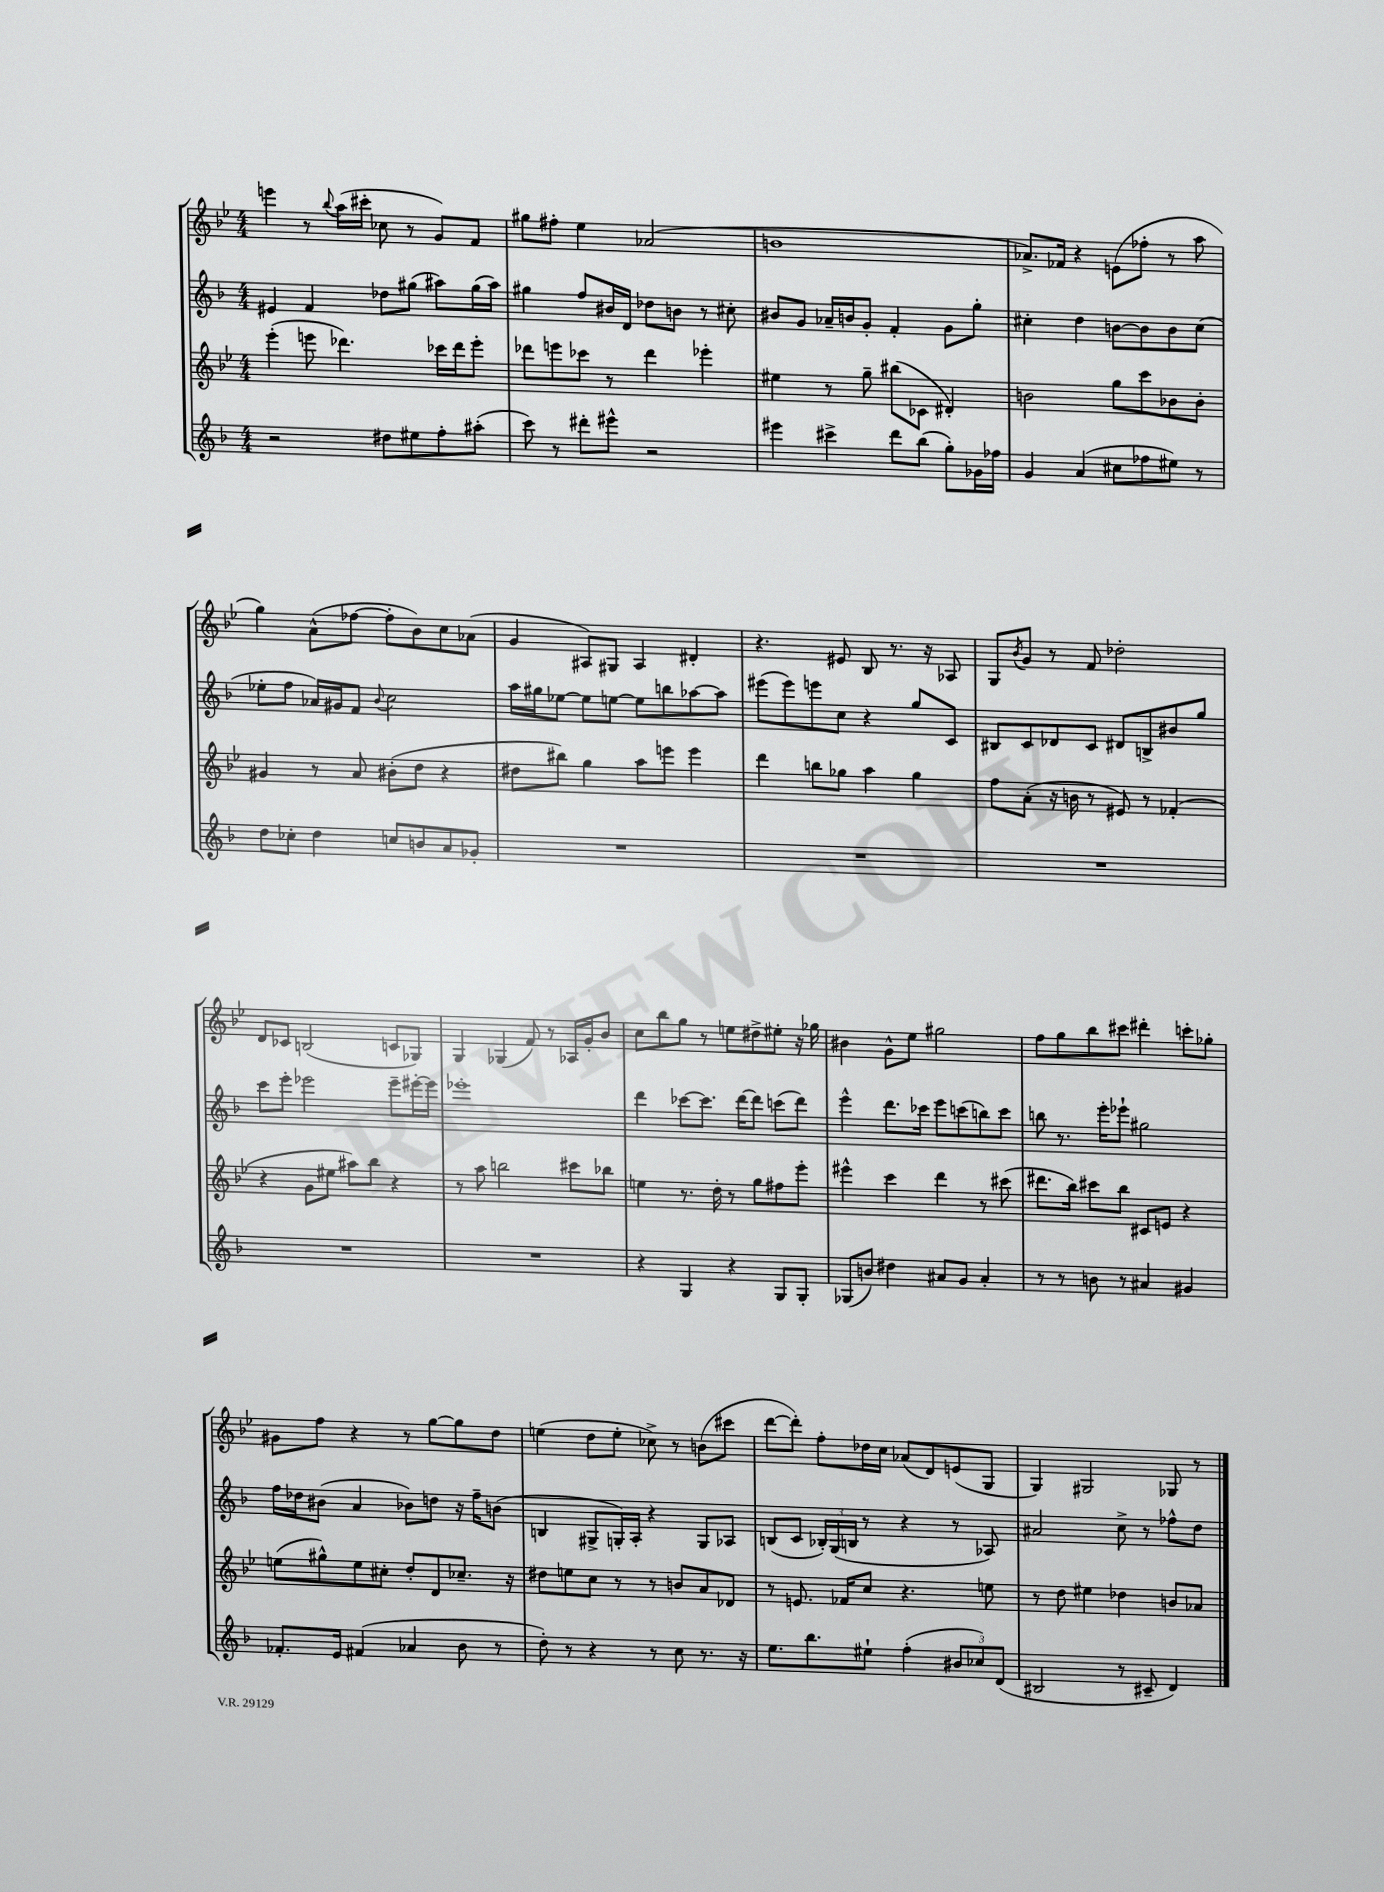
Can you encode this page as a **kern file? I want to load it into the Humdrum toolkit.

**kern	**kern	**kern	**kern
*part4	*part3	*part2	*part1
*staff4	*staff3	*staff2	*staff1
*clefG2	*clefG2	*clefG2	*clefG2
*k[b-]	*k[b-e-]	*k[b-]	*k[b-e-]
*M4/4	*M4/4	*M4/4	*M4/4
=109	=109	=109	=109
2r	(4eee-'\	4e#X/	4eeen\
.	8eeen\	4f/	8r
.	.	.	8qqbb-/
.	4.ddd-X\)	.	(16aa\LL
.	.	.	16ccc#X'\JJ
8dd#X\L	.	8dd-X\L	8cc-X\
8ee#X\	.	(8gg#X\J	8r
8ff'\	16ccc-X\LL	8aa#X\L)	8g/L)
.	16ddd-\J	.	.
(8aa#X'\J	8eee'\J	(16gg#\L	8f/J
.	.	16aa#\JJ)	.
=110	=110	=110	=110
8ccc\)	8ddd-X\L	4gg#X\	8gg#X\L
8r	8eeen\	.	8ff#X'\J
8ddd#X'\L	8ccc-X\J	8ff/L	4ee-\
8eee#X^^\J	8r	16b#X/L	.
.	.	16d/JJ	.
2r	4ddd-\	8dd-X\L	(2a-X/
.	.	8bn\J	.
.	4eee-X'\	8r	.
.	.	8cc#X'\	.
=111	=111	=111	=111
4eee#X\	4ee#X\	8b#X/L	1bn
.	.	8g/J	.
4ccc#X^\	8r	16a-X~/LL	.
.	.	16bn/J	.
.	8gg~\	8g'/J	.
8ddd\L	(8bb#X\L	4f'/	.
(8bb-\J	8c-X\J	.	.
8gg'\L)	4d#X'/)	8g\L	.
16g-X\L	.	8gg'\J	.
16ff-X\JJ	.	.	.
=112	=112	=112	=112
4g/	2bn\	4cc#X'\	8.a-X^/L)
.	.	.	16f-X/Jk
(4a/	.	4dd\	4r
8cc#X\L	8gg\L	[8bn\L	(8en\L
8ff-X\	8ccc\	8b\]	8ff-X'\J
8ee#X\J)	8b-X\	8b\	8r
8r	8b-'\J	(8cc#\J	8aa\
!!LO:LB:g=z
=113	=113	=113	=113
8dd\L	4g#X/	8ee-X'\L	4gg\)
8cc-X'\J	.	8ff\J	.
4dd\	8r	16a-X/LL)	(8a^^\L
.	.	16g#X/J	.
.	8a/	8f/J	[8ff-X\J
.	.	8qqb-/	.
8ccn/L	(8b#X'\L	2cc\	8ff-'\L]
8bn/	8dd\J	.	8b-\)
8a/	4r	.	8cc\
8g-X'/J	.	.	(8a-X\J
=114	=114	=114	=114
1r	8dd#X\L	16aa\LL	4g/
.	.	16gg#X\J	.
.	8bb#X\J)	[8ee-X\J	.
.	4gg\	8ee-\L]	8A#X/L)
.	.	[8een\J	8G#X/J
.	8aa\L	8ee\L]	4A#/
.	8eeen\J	8bbn\	.
.	4eee\	[8aa-X\	4d#X'/
.	.	8aa-\J]	.
=115	=115	=115	=115
1r	4ddd\	(8eee#X\L	4.r
.	.	8eee#\)	.
.	8bbn\L	8eeen\	.
.	8gg-X\J	8cc\J	8e#X/
.	4aa\	4r	8B-/
.	.	.	8.r
.	4gg-\	8gg/L	.
.	.	.	16r
.	.	8c/J	8A-X/
=116	=116	=116	=116
1r	8ff\L	8B#X/L	8G/L
.	.	.	8qb-/
.	(8a'\J	8c/	8g/J
.	16r	8d-X/	8r
.	16bn\	.	.
.	8r	8c/J	8f/
.	8e#X/)	8d#X/L	2dd-X'\
.	8r	8Bn^/	.
.	(4f-X'/	8b#X/	.
.	.	8gg/J	.
!!LO:LB:g=z
=117	=117	=117	=117
1r	4r	8ccc\L	8d/L
.	.	8eee'\J	8c-X/J
.	8g\L	2eee-X\	(2Bn/
.	8ee#X\J	.	.
.	8aa#X\L)	.	.
.	8bb-\J	.	.
.	4r	8eee-~\L	8cn/L
.	.	[16eee#X'\L	8G-X/J)
.	.	16eee#\JJ]	.
=118	=118	=118	=118
1r	8r	1eee-X'	4G/
.	8aa\	.	.
.	2bbn\	.	(4G-X/
.	.	.	8f/)
.	.	.	8r
.	8ccc#X\L	.	16A-X/LL
.	.	.	16g'/J
.	8bb-X\J	.	8b-/J
=119	=119	=119	=119
4r	4een\	4ddd\	8cc\L
.	.	.	8bb-\
4G/	8.r	[8ccc-X\L	8gg\J
.	.	8.ccc-\J]	8r
.	16dd'\	.	.
4r	8r	.	8een\L
.	.	[16ddd\KL	.
.	8gg\L	8ddd\J]	8dd#X^\
8G/L	8ff#X\	(8cccn\L	8ee#X'\J
8G'/J	8eee-'\J	8ddd\J)	16r
.	.	.	16gg-X\
=120	=120	=120	=120
(8G-X/L	4eee#X^^\	4eee^^\	4b#X\
8bn/J)	.	.	.
4dd#X\	4ccc\	8.ddd\L	8g^^\L
.	.	.	8ee-\J
.	.	16ccc-X\Jk	.
8a#X/L	4ddd\	8eee\L	2gg#X\
8g/J	.	(8cccn\	.
4a#'/	8r	8bbn\)	.
.	(8ccc#X\	8ccc\J	.
=121	=121	=121	=121
8r	8.ddd#X\L	8bbn\	8ff\L
8r	.	8.r	8gg\
.	16bb-\Jk)	.	.
8bn\	8ccc#X\L	.	8bb-\
.	.	16eee'\KL	.
8r	8bb-\J	8eee-X`\J	8ccc#X\J
4a#X/	8c#X/L	2gg#X\	4ddd#X'\
.	8en/J	.	.
4g#X/	4r	.	8cccn'\L
.	.	.	8gg-X'\J
!!LO:LB:g=z
=122	=122	=122	=122
8.f-X'/L	(8een\L	16ff\LL	8g#X\L
.	.	16dd-X\J	.
.	8gg#X^^\)	(8b#X\J	8ff\J
16e/Jk	.	.	.
(4f#X/	8ee\	4a/	4r
.	8cc#X'\J	.	.
4a-X/	8dd'/L	8b-X\L)	8r
.	8d/	8ddn\J	[8gg\L
8b-\	8.cc-X~/J	16r	8gg\]
.	.	16ff~\KL	.
8r	.	(8bn\J	8dd\J
.	16r	.	.
=123	=123	=123	=123
8dd'\)	8dd#X\L	4Bn/	(4een\
8r	8een\	.	.
4r	8cc\J	8G#X^/L	8dd\L
.	8r	16Gn'/L)	8ee'\J
.	.	16A'/JJ	.
8r	8r	4r	8cc-X^\)
8cc\	8bn/L	.	8r
8.r	8a/	8G/L	(8bn\L
.	8d-X/J	8A-X/J	8ccc#X\J
16r	.	.	.
=124	=124	=124	=124
8.ee\L	8r	(8Bn/L	[8ddd\L
.	8.en/	8c/J	8ddd'\J])
8.bb-\	.	.	.
.	.	24B-X'/LL)	8ff'\L
.	.	(24G/	.
.	16f-X/KL	.	.
.	.	24Bn/JJ	.
8ee#X`\J	8cc/J	8r	16dd-X\L
.	.	.	16cc\JJ
(4ff'\	4.r	4r	(8a-X/L
.	.	.	8d/)
12b#X/L	.	8r	(8en/
12cc-X/)	.	.	.
.	8een\	8A-X/)	8G/J
(12d/J	.	.	.
=125	=125	=125	=125
2B#X/	8r	2a#X/	4G/)
.	8dd\	.	.
.	4ee#X\	.	2G#X/
8r	4dd-X\	8cc^\	.
8c#X~/	.	8r	.
4d/)	8bn/L	8ff-X^^\L	8G-X/
.	8a-X/J	8dd\J	8r
==	==	==	==
*-	*-	*-	*-
